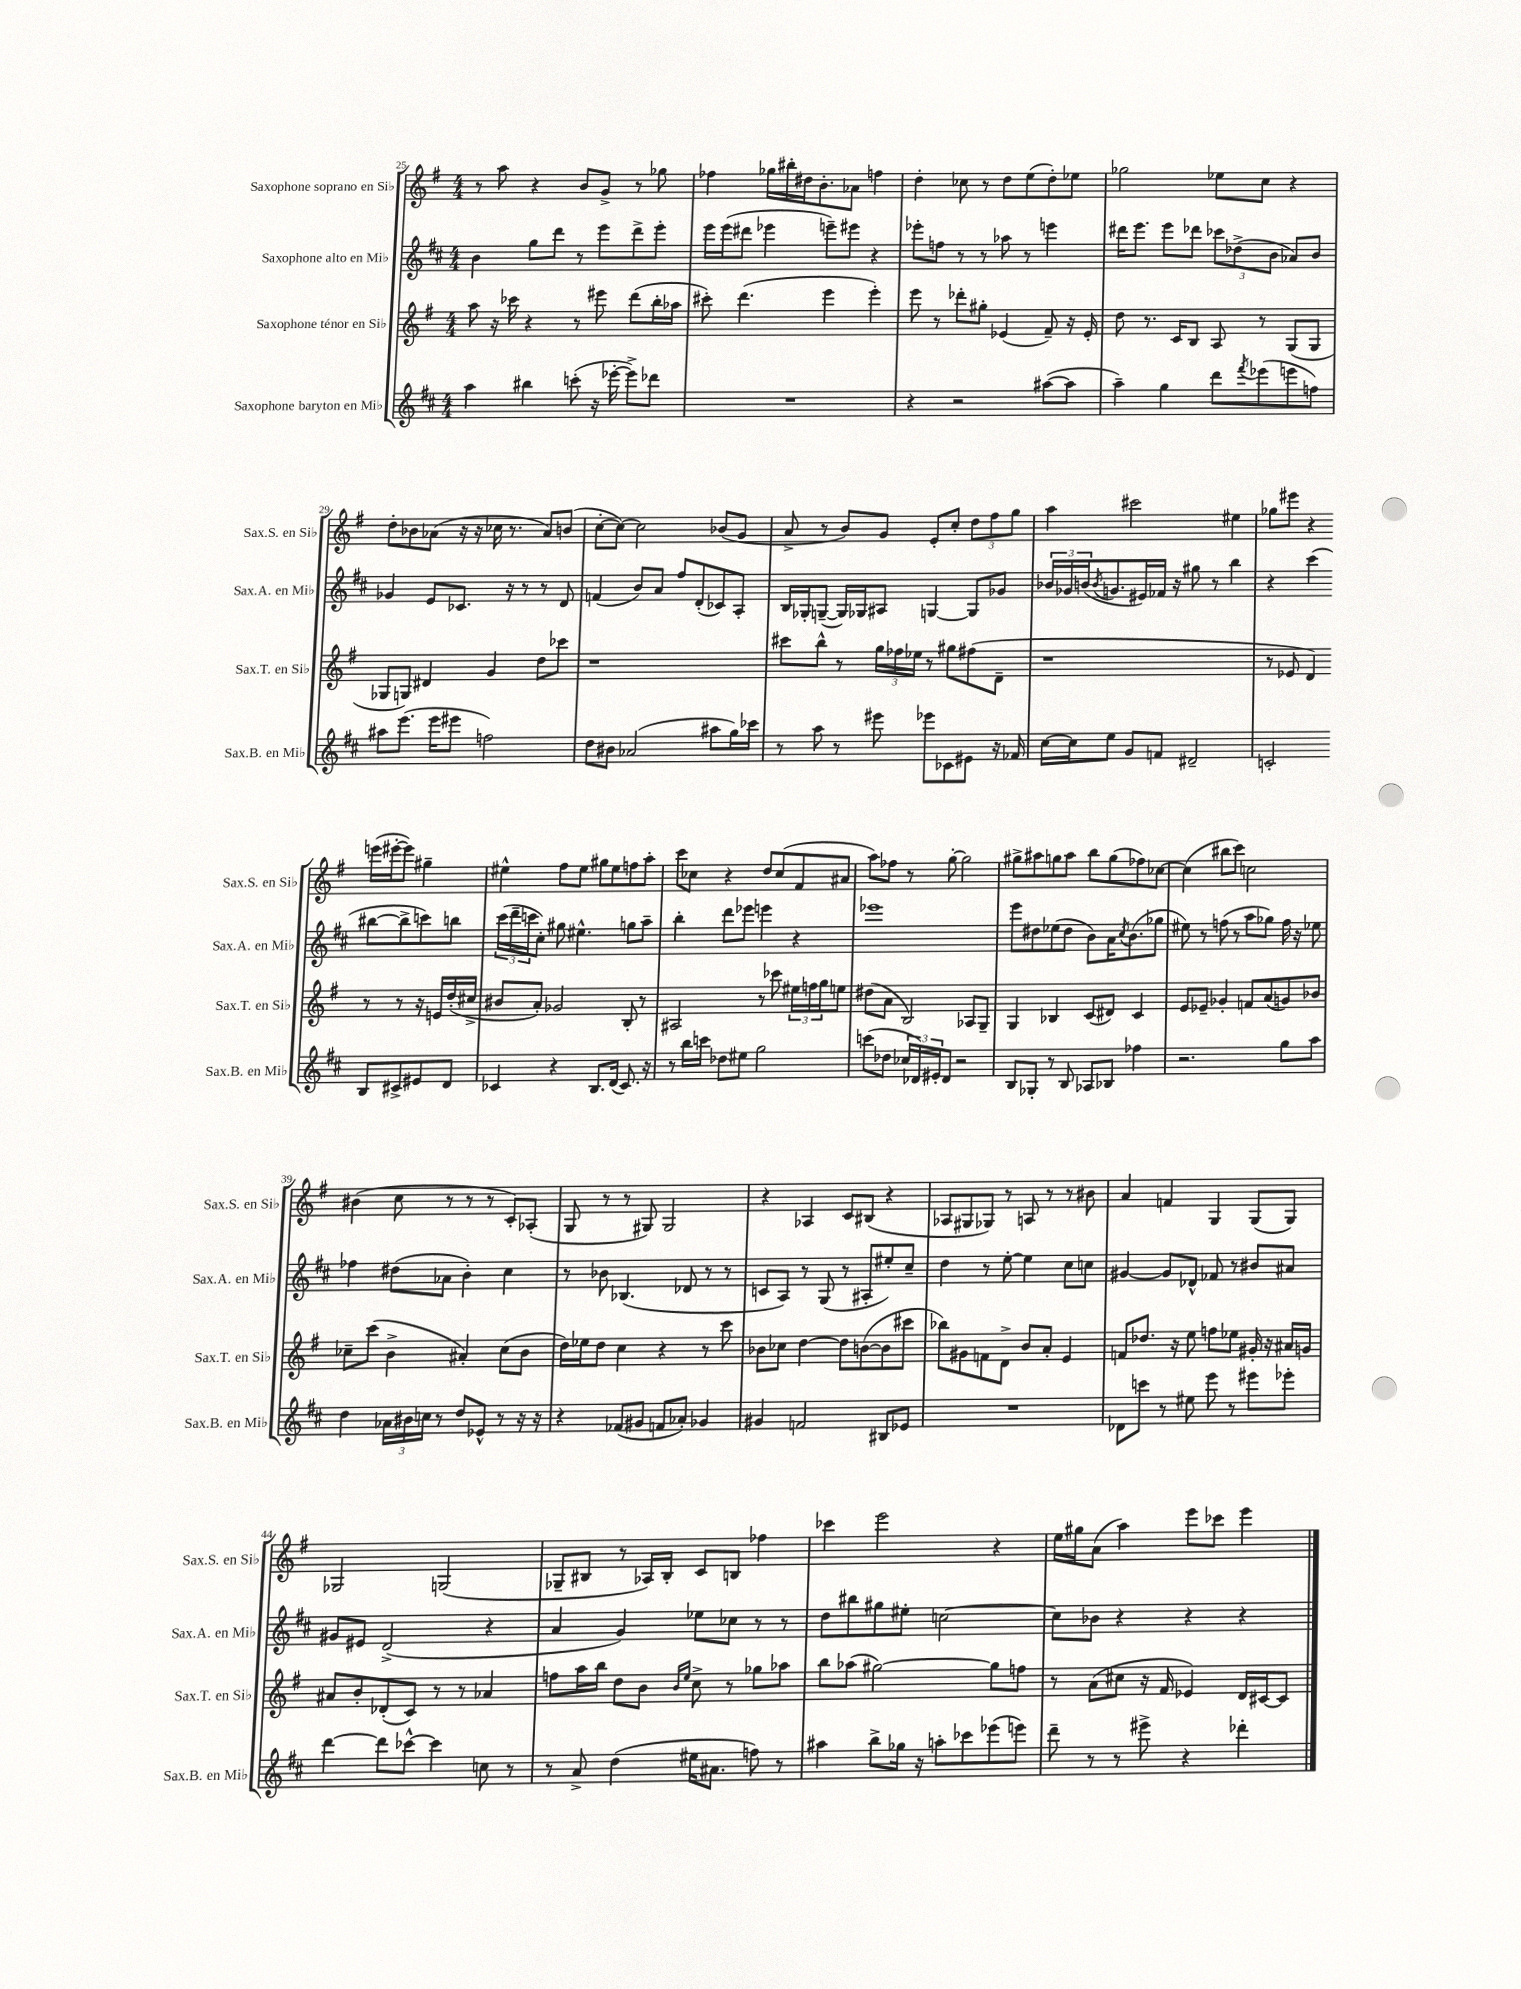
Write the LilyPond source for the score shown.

<<
\new StaffGroup <<
\new Staff = "s0" \with { instrumentName = "Saxophone soprano en Sib" shortInstrumentName = "Sax.S. en Sib" } {
    \clef treble \key g \major \numericTimeSignature \time 4/4
    r8 a''8 r4 b'8 g'8-> r8 ges''8 |
    fes''4 ges''16 bis''16-. dis''16 b'8.-. aes'8 f''4 |
    d''4-. ces''8 r8 d''8 e''8( d''8-.) ees''8 |
    ges''2 ees''8 c''8 r4 |
    d''8-. bes'8 aes'8( r16 r16 ces''16 r8. aes'8) b'8( |
    c''8~-. c''8~) c''2 bes'8( g'8 |
    a'8-> r8 b'8) g'8 e'8-. c''8-. \tuplet 3/2 { d''8 fis''8 g''8 } |
    a''4 cis'''2 eis''4 |
    ges''8 eis'''8 r4 e'''16( eis'''16~-. eis'''8) gis''4-- |
    eis''4-^ fis''8 eis''8 gis''8 eis''8 f''8 a''8-. |
    c'''8 ces''8 r4 d''8 ces''8( fis'8 ais'8 |
    a''8) fes''8 r8 g''8~-. g''2 |
    gis''8-> ais''8 g''8 ais''8 b''8 g''8( fes''8) ces''8~ |
    ces''4( bis''8 c'''8) c''2 |
    bis'4( c''8 r8 r8 r8 c'8-.) aes8-.( |
    g8 r8 r8 gis8) gis2 |
    r4 aes4 c'8 bis8( r4 |
    aes8 gis8 ges8) r8 a8 r8 r8 bis'8 |
    a'4 f'4 g4 g8( g8) |
    ges2 g2( |
    ges8-- bis8 r8 aes16) bis16-. c'8 b8 fes''4 |
    ces'''4 e'''2 r4 |
    e''16 gis''16 a'8( a''4) e'''8 ces'''8 e'''4 \bar "|." |
}
\new Staff = "s1" \with { instrumentName = "Saxophone alto en Mib" shortInstrumentName = "Sax.A. en Mib" } {
    \clef treble \key d \major \numericTimeSignature \time 4/4
    b'4 g''8 d'''8 r8 e'''8 d'''8-> e'''8-. |
    e'''16 e'''16( dis'''8 ees'''4 e'''8--) eis'''8 r4 |
    ees'''8-. f''8 r8 r8 aes''8 r8 e'''4 |
    dis'''16 e'''8. e'''8 des'''8 \tuplet 3/2 { ces'''8 des''8->( b'8 } aes'8) b'8 |
    ges'4 e'8 ces'8. r16 r8 r8 d'8 |
    f'4( b'8) a'8 fis''8 d'8-.( ces'8) a8-. |
    b16 ges16-. g8~--( g16) ges16 ais8 g4~ g8 ges'8 |
    \tuplet 3/2 { bes'16 ges'16 b'16( } \acciaccatura { b'8 } g'8. eis'16) fes'16 r16 gis''8 r8 b''4 |
    r4 cis'''4( bis''8~ bis''8-> c'''8) b''8 |
    \tuplet 3/2 { cis'''16( d'''16-- c'''16 } cis''8-.) gis''8 eis''4.-^ g''8 a''8-- |
    b''4-. d'''8 ees'''8 e'''4 r4 |
    ees'''1 |
    e'''8 dis''8 ees''8( dis''8 b'8) a'16 \acciaccatura { cis''8 } b'8.( ges''8 |
    eis''8) r8 f''8( r8 a''8 ges''8) f''16 r16 ees''8 |
    fes''4 dis''8( aes'8 b'4-.) cis''4 |
    r8 bes'8 bes4.( des'8 r8 r8 |
    c'8 a8) r8 g8( r8 ais8-. eis''8-.) cis''8-- |
    d''4 r8 e''8~-. e''4 cis''8 c''8 |
    gis'4~ gis'8 des'8-^ fes'8 r8 bis'8 ais'8 |
    gis'8 eis'8 d'2->( r4 |
    a'4 g'4) ees''8 ces''8 r8 r8 |
    d''8 bis''8 gis''8 eis''8-. c''2~ |
    c''8 bes'8 r4 r4 r4 \bar "|." |
}
\new Staff = "s2" \with { instrumentName = "Saxophone ténor en Sib" shortInstrumentName = "Sax.T. en Sib" } {
    \clef treble \key g \major \numericTimeSignature \time 4/4
    a''8 r16 ces'''16 r4 r8 eis'''8 d'''8( b''16-. aes''16 |
    cis'''8-.) d'''4.( e'''4 e'''4-.) |
    e'''8 r8 des'''8-. gis''8-. ees'4( fis'8--) r16 ees'16-. |
    d''8 r8. c'16 b8 a8 r8 g8( g8 |
    ges8 g8) dis'4 g'4 d''8 ces'''8 |
    r1 |
    cis'''8 b''8-^ r8 \tuplet 3/2 { g''16 fes''16 ees''16 } r8 gis''8 fis''8( d'8-- |
    r1 |
    r8 ees'8 d'4) r8 r8 r16 e'16 d''16-.( cis''16-> |
    bis'8 a'8-.) ges'2 b8-. r8 |
    ais2 r8 ces'''8 \tuplet 3/2 { eis''16 f''16 g''16 } e''8 |
    dis''8( a'8 b2) aes8 g8-- |
    g4 bes4 c'8( dis'8) c'4 |
    e'8 ees'8-- ges'4-. f'8 a'8( g'8) bes'8 |
    ces''8-- c'''8( b'4-> ais'4-.) ces''8( b'8 |
    d''16) ees''16 d''8 c''4 r4 r8 c'''8 |
    bes'8 ces''8 d''4~ d''8 b'8~( b'8 cis'''8 |
    bes''8) gis'8 f'8 d'8-> b'8 a'8-. e'4 |
    f'8 des''8. r16 e''8 f''8 ees''8 gis'16-. r16 ais'16 g'16 |
    ais'8 b'8-. des'8-.( c'8) r8 r8 aes'4 |
    f''8 a''16 b''16 d''8 b'8 \grace { b'16 e''16 } c''8-> r8 ges''8 aes''8 |
    b''8 aes''8( gis''2~) gis''8 f''8 |
    r8 a'8( cis''8 r16 fis'16 ees'4) d'16 cis'16~ cis'8 \bar "|." |
}
\new Staff = "s3" \with { instrumentName = "Saxophone baryton en Mib" shortInstrumentName = "Sax.B. en Mib" } {
    \clef treble \key d \major \numericTimeSignature \time 4/4
    a''4 bis''4 c'''8-.( r16 ees'''16~-. ees'''8->) des'''8 |
    R1 |
    r4 r2 ais''8~( ais''8 |
    a''4--) g''4 d'''8 \acciaccatura { fis'''8 } ees'''8( e'''8 f''8) |
    ais''8 e'''8.( e'''16 eis'''8 f''2) |
    d''8 bis'8 aes'2( ais''8 g''16) ces'''16 |
    r8 a''8 r8 eis'''8 ees'''8 ces'8 eis'8 r16 fes'16 |
    cis''16~ cis''16 e''8 g'8 f'8 dis'2-- |
    c'2-. b8 cis'8-> eis'8 d'8 |
    ces'4 r4 b8. d'16( ces'8.) r16 |
    r8 b''16 c'''16 des''8 eis''8 g''2 |
    c'''8( des''8 \tuplet 3/2 { ces''16 des'16) eis'16-. } des'8 r2 |
    b8 ges8-. r8 b8 aes8 bes8 fes''4 |
    r2. g''8 a''8 |
    d''4 \tuplet 3/2 { aes'16 bis'16 c''16 } r8 d''8 ees'8-^ r8 r16 r16 |
    r4 fes'8( gis'8 f'8 aes'8-.) ges'4 |
    gis'4 f'2 bis8 ees'8 |
    R1 |
    des'8 c'''8 r8 eis''8 e'''8 r8 eis'''8 ees'''8-. |
    d'''4~ d'''8 ces'''8~-^ ces'''4 c''8 r8 |
    r8 a'8-> d''4( eis''16 ais'8. f''8) r8 |
    ais''4 b''8-> ges''16 r16 a''8-. ces'''8 ees'''8( e'''8) |
    d'''8-- r8 r8 eis'''8-> r4 des'''4-. \bar "|." |
}
>>
>>
\layout { \context { \Score currentBarNumber = #25 } }
